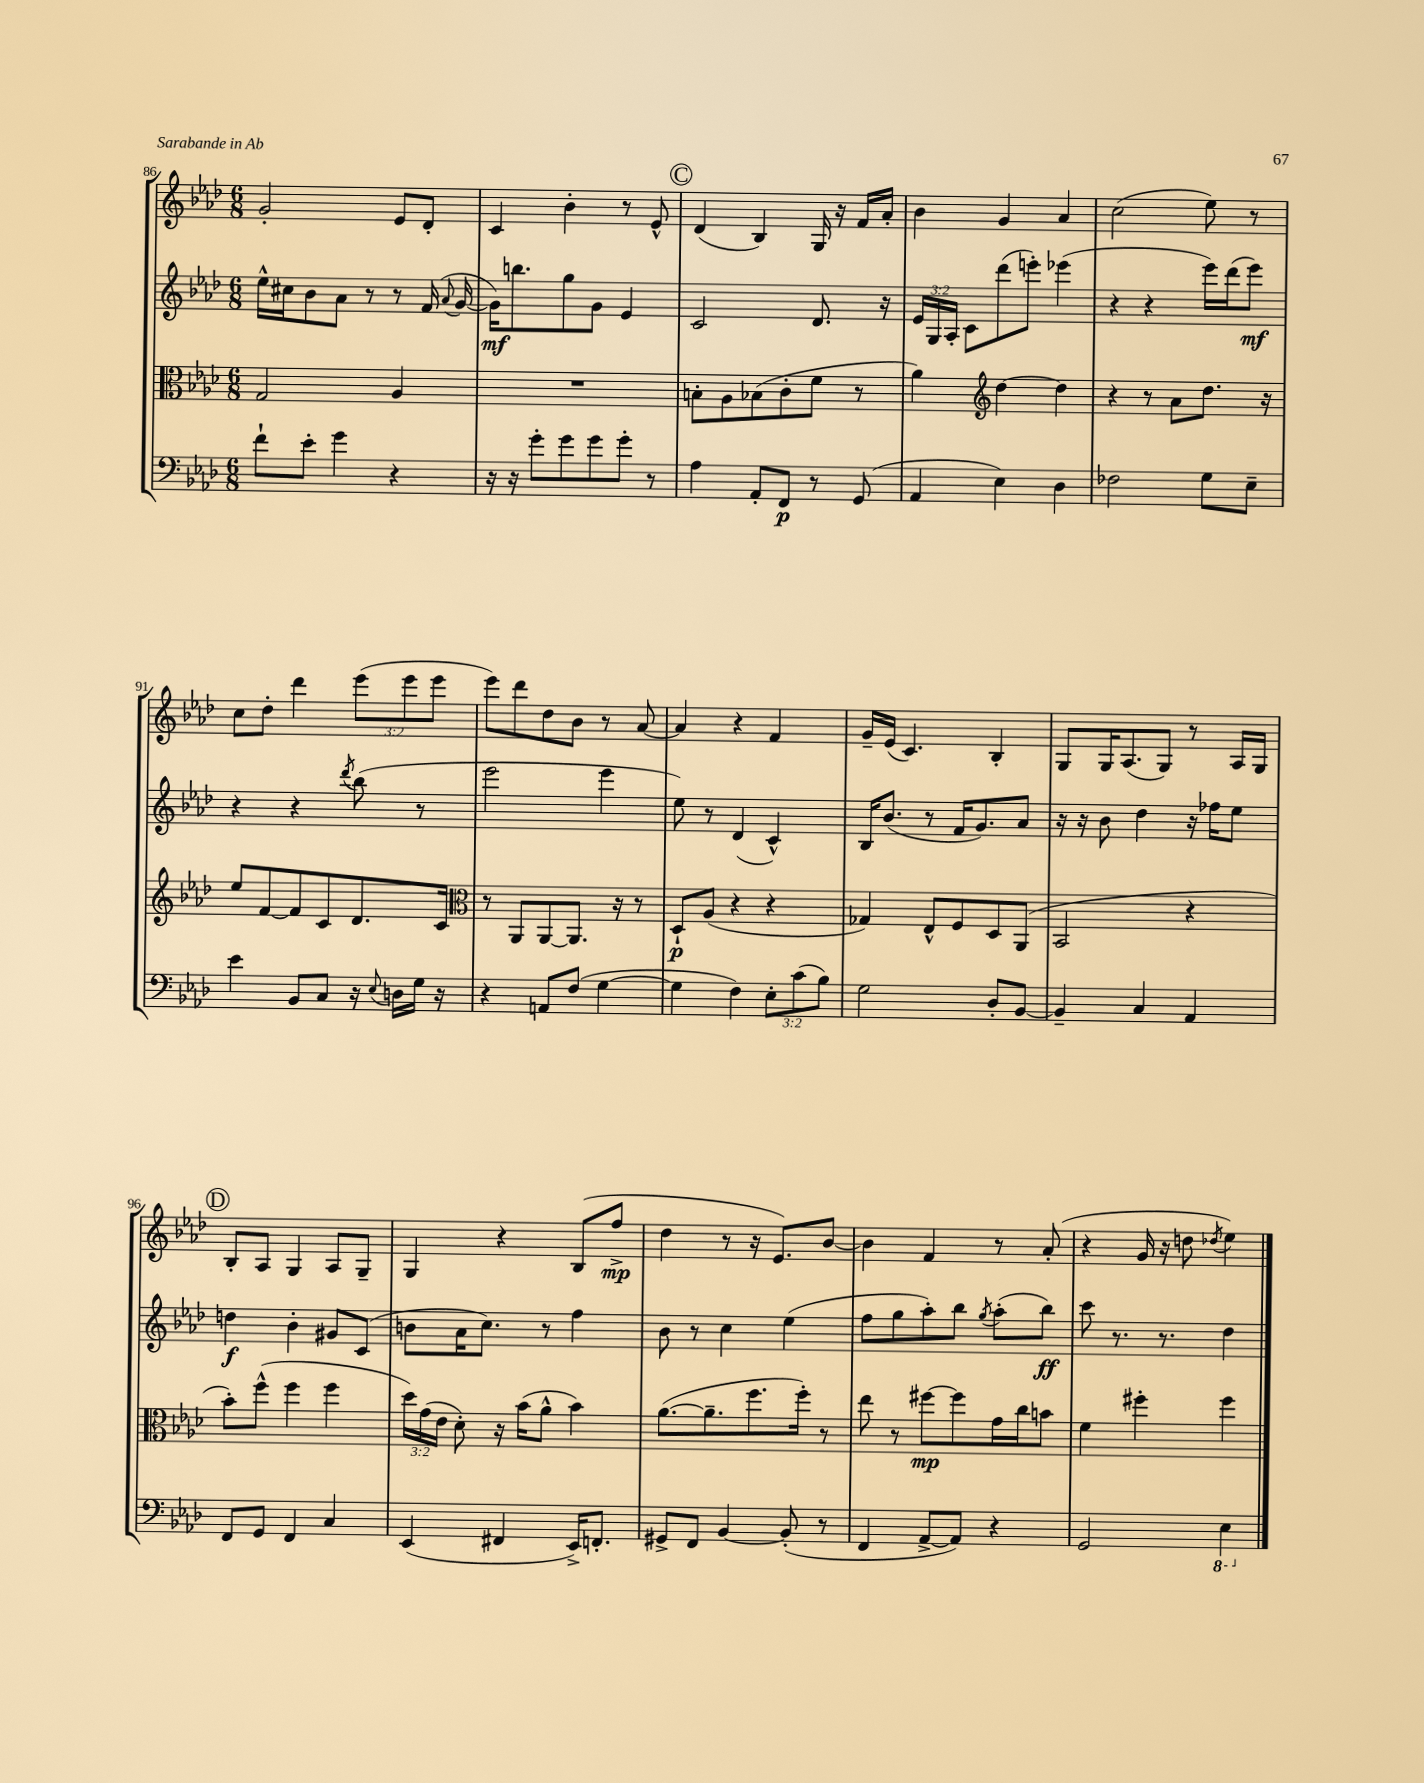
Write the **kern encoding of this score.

**kern	**dynam	**kern	**dynam	**kern	**dynam	**kern	**dynam
*part4	*part4	*part3	*part3	*part2	*part2	*part1	*part1
*staff4	*staff4	*staff3	*staff3	*staff2	*staff2	*staff1	*staff1
*clefF4	*	*clefC3	*	*clefG2	*	*clefG2	*
*k[b-e-a-d-]	*	*k[b-e-a-d-]	*	*k[b-e-a-d-]	*	*k[b-e-a-d-]	*
*M6/8	*	*M6/8	*	*M6/8	*	*M6/8	*
=86	=86	=86	=86	=86	=86	=86	=86
8f`\L	.	2G/	.	16ee-^^\LL	.	2g'/	.
.	.	.	.	16cc#X\J	.	.	.
8e-'\J	.	.	.	8b-\	.	.	.
4g\	.	.	.	8a-\J	.	.	.
.	.	.	.	8r	.	.	.
4r	.	4A-/	.	8r	.	8e-/L	.
.	.	.	.	(16f/	.	8d-'/J	.
.	.	.	.	8qqa-/	.	.	.
.	.	.	.	[16g/	.	.	.
=87	=87	=87	=87	=87	=87	=87	=87
16r	.	2.r	.	16g\KL])	mf	4c/	.
16r	.	.	.	8.bbn\	.	.	.
8g'\L	.	.	.	.	.	.	.
8g\	.	.	.	8gg\	.	4b-'\	.
8g\	.	.	.	8g\J	.	.	.
8g'\J	.	.	.	4e-/	.	8r	.
8r	.	.	.	.	.	8e-^^/	.
!!LO:REH:place=s1:t=C
=88	=88	=88	=88	=88	=88	=88	=88
4A-\	.	8Bn'\L	.	2c/	.	(4d-/	.
.	.	8A-\	.	.	.	.	.
8AA-'/L	.	(8B-X\	.	.	.	4B-/)	.
8FF/J	p	8c'\	.	.	.	.	.
8r	.	8f\J	.	8.d-/	.	16G/	.
.	.	.	.	.	.	16r	.
(8GG/	.	8r	.	.	.	16f/LL	.
.	.	.	.	16r	.	16a-'/JJ	.
=89	=89	=89	=89	=89	=89	=89	=89
4AA-/	.	4a-\)	.	24e-/LL	.	4b-\	.
.	.	.	.	24G/	.	.	.
.	.	.	.	24A-'/JJ	.	.	.
.	.	.	.	8c\L	.	.	.
*	*	*clefG2	*	*	*	*	*
4E-\)	.	[4dd-\	.	(8ddd-\	.	4g/	.
.	.	.	.	8eeen'\J)	.	.	.
4D-\	.	4dd-\]	.	(4eee-X\	.	4a-/	.
=90	=90	=90	=90	=90	=90	=90	=90
2F-X\	.	4r	.	4r	.	(2cc\	.
.	.	8r	.	4r	.	.	.
.	.	8a-\L	.	.	.	.	.
8G\L	.	8.dd-\J	.	16eee-\LL)	.	8ee-\)	.
.	.	.	.	(16ddd-\J	.	.	.
8E-~\J	.	.	.	8eee-\J)	mf	8r	.
.	.	16r	.	.	.	.	.
!!LO:LB:g=z
=91	=91	=91	=91	=91	=91	=91	=91
4e-\	.	8ee-/L	.	4r	.	8cc\L	.
.	.	[8f/	.	.	.	8dd-'\J	.
8BB-/L	.	8f/]	.	4r	.	4ddd-\	.
8C/J	.	8c/	.	.	.	.	.
.	.	.	.	8qddd-/	.	.	.
16r	.	8.d-/	.	(8bb-\	.	(12eee-\L	.
8qqE-/	.	.	.	.	.	.	.
16Dn\LL	.	.	.	.	.	.	.
.	.	.	.	.	.	12eee-\	.
16G\JJ	.	.	.	8r	.	.	.
.	.	.	.	.	.	12eee-\J	.
16r	.	16c/Jk	.	.	.	.	.
=92	=92	=92	=92	=92	=92	=92	=92
*	*	*clefC3	*	*	*	*	*
4r	.	8r	.	2eee-\	.	8eee-\L)	.
.	.	8AA-/L	.	.	.	8ddd-\	.
8AAn/L	.	[8AA-/	.	.	.	8dd-\	.
(8F/J	.	8.AA-/J]	.	.	.	8b-\J	.
[4G\	.	.	.	4eee-\	.	8r	.
.	.	16r	.	.	.	.	.
.	.	8r	.	.	.	[8a-/	.
=93	=93	=93	=93	=93	=93	=93	=93
4G\]	.	8D-`/L	p	8ee-\)	.	4a-/]	.
.	.	(8A-/J	.	8r	.	.	.
4F\)	.	4r	.	(4d-/	.	4r	.
12E-'\L	.	4r	.	4c^^/)	.	4f/	.
(12c\	.	.	.	.	.	.	.
12B-\J)	.	.	.	.	.	.	.
=94	=94	=94	=94	=94	=94	=94	=94
2G\	.	4G-X/)	.	16B-/KL	.	16g~/LL	.
.	.	.	.	(8.b-/J	.	(16e-/JJ	.
.	.	.	.	.	.	4.c/)	.
.	.	8E-^^/L	.	8r	.	.	.
.	.	8F/	.	16f/KL	.	.	.
.	.	.	.	8.g/)	.	.	.
8D-'/L	.	8D-/	.	.	.	4B-'/	.
[8BB-/J	.	(8AA-/J	.	8a-/J	.	.	.
=95	=95	=95	=95	=95	=95	=95	=95
4BB-~/]	.	2BB-/	.	16r	.	8G/L	.
.	.	.	.	16r	.	.	.
.	.	.	.	8b-\	.	16G/K	.
.	.	.	.	.	.	(8.A-/	.
4C/	.	.	.	4dd-\	.	.	.
.	.	.	.	.	.	8G/J)	.
4AA-/	.	4r	.	16r	.	8r	.
.	.	.	.	16ff-X\KL	.	.	.
.	.	.	.	8ee-\J	.	16A-/LL	.
.	.	.	.	.	.	16G/JJ	.
!!LO:LB:g=z
!!LO:REH:place=s1:t=D
=96	=96	=96	=96	=96	=96	=96	=96
8FF/L	.	8b-'\L)	.	4ddn\	f	8B-'/L	.
8GG/J	.	(8ff^^\J	.	.	.	8A-/J	.
4FF/	.	4ff\	.	4b-'\	.	4G/	.
4C/	.	4ff\	.	8g#X/L	.	8A-/L	.
.	.	.	.	(8c/J	.	8G~/J	.
=97	=97	=97	=97	=97	=97	=97	=97
(4EE-/	.	24dd-\LL)	.	8bn\L	.	4G/	.
.	.	(24g\	.	.	.	.	.
.	.	24e-\JJ	.	.	.	.	.
.	.	8d-'\)	.	16a-\K	.	.	.
.	.	.	.	8.cc\J)	.	.	.
4FF#X/	.	16r	.	.	.	4r	.
.	.	(16b-\KL	.	.	.	.	.
.	.	8a-^^\J	.	8r	.	.	.
16EE-^/KL)	.	4b-\)	.	4ff\	.	(8B-/L	.
8.FFn'/J	.	.	.	.	.	.	.
.	.	.	.	.	.	8ff^/J	mp
=98	=98	=98	=98	=98	=98	=98	=98
8GG#X^/L	.	([8.a-\L	.	8b-\	.	4dd-\	.
8FF/J	.	.	.	8r	.	.	.
.	.	8.a-~\]	.	.	.	.	.
[4BB-/	.	.	.	4cc\	.	8r	.
.	.	8.ff\	.	.	.	16r	.
.	.	.	.	.	.	8.e-/L)	.
(8BB-'/]	.	.	.	(4ee-\	.	.	.
.	.	16ff'\Jk)	.	.	.	.	.
8r	.	8r	.	.	.	[8b-/J	.
=99	=99	=99	=99	=99	=99	=99	=99
4FF/	.	8ee-\	.	8ff\L	.	4b-\]	.
.	.	8r	.	8gg\	.	.	.
[8AA-^/L	.	[8ff#X\L	mp	8aa-'\)	.	4f/	.
8AA-/J])	.	8ff#\]	.	8bb-\J	.	.	.
.	.	.	.	8qgg/	.	.	.
4r	.	16g\L	.	(8aa-'\L	.	8r	.
.	.	16cc\J	.	.	.	.	.
.	.	8bn\J	.	8bb-\J)	ff	(8a-'/	.
=100	=100	=100	=100	=100	=100	=100	=100
2GG/	.	4f\	.	8ccc\	.	4r	.
.	.	.	.	8.r	.	.	.
.	.	4ff#X'\	.	.	.	16g/	.
.	.	.	.	8.r	.	16r	.
.	.	.	.	.	.	8ddn\	.
.	.	.	.	.	.	8qdd-X/	.
*8ba	*	*	*	*	*	*	*
4EE-\	.	4ff#\	.	4dd-\	.	4ee-\)	.
*X8ba	*	*	*	*	*	*	*
==	==	==	==	==	==	==	==
*-	*-	*-	*-	*-	*-	*-	*-
